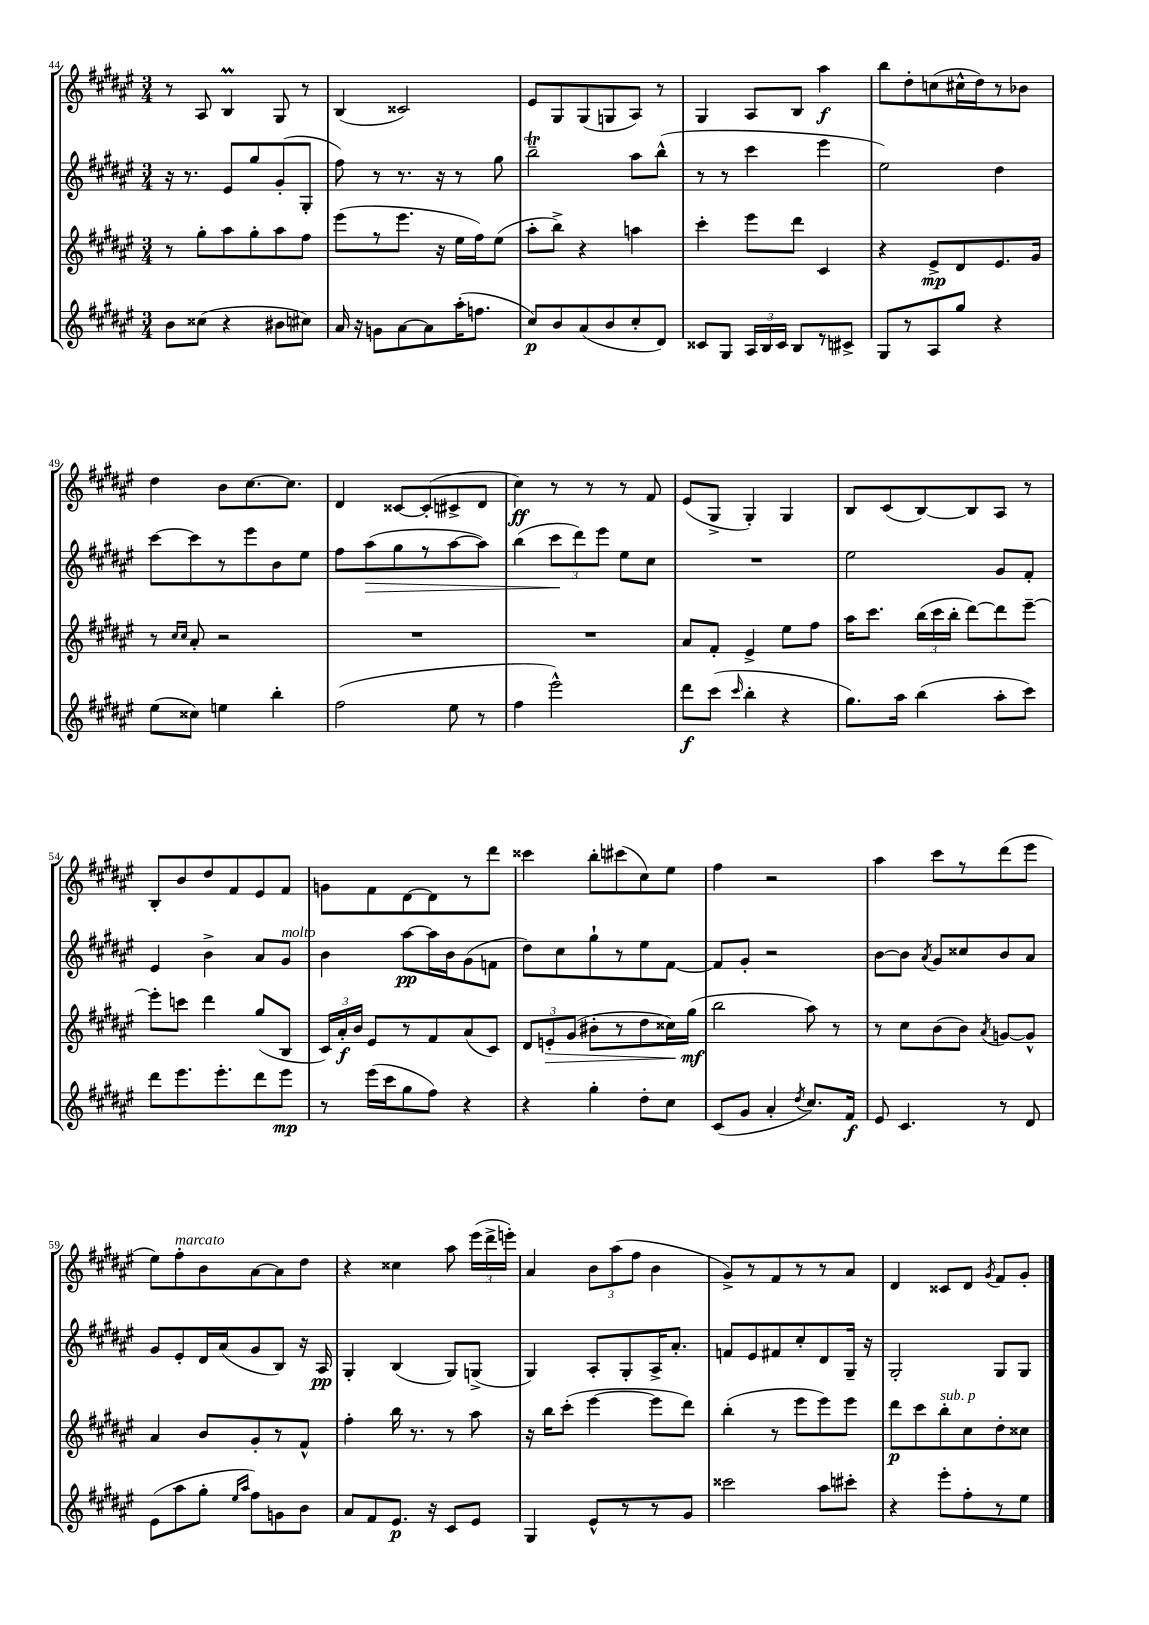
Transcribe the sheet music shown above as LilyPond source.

<<
\new StaffGroup <<
\new Staff = "s0" {
    \clef treble \key fis \major \numericTimeSignature \time 3/4
    \autoBeamOff r8 ais8 b4\prall gis8 r8 |
    b4( cisis'2) |
    eis'8[ gis8 gis8( g8 ais8]) r8 |
    gis4 ais8[ b8] ais''4\f |
    b''8[ dis''8-. c''8( cis''16-^ dis''16) r8 bes'8] |
    dis''4 b'8[ cis''8.~ cis''8.] |
    dis'4 cisis'8[~ cisis'8-.( cis'8-> dis'8] |
    cis''4\ff) r8 r8 r8 fis'8 |
    eis'8[( gis8]-> gis4-.) gis4 |
    b8[ cis'8( b8~) b8 ais8] r8 |
    b8[-. b'8 dis''8 fis'8 eis'8 fis'8] |
    g'8[ fis'8 dis'8~ dis'8 r8 dis'''8] |
    cisis'''4 b''8[-. cis'''8( cis''8) eis''8] |
    fis''4 r2 |
    ais''4 cis'''8[ r8 dis'''8( eis'''8] |
    eis''8[) fis''8-.^\markup { \italic "marcato" } b'8 ais'8~ ais'8 dis''8] |
    r4 cisis''4 ais''8 \tuplet 3/2 { eis'''16[( dis'''16-> e'''16]-.) } |
    ais'4 \tuplet 3/2 { b'8[ ais''8( fis''8] } b'4 |
    gis'8[->) r8 fis'8 r8 r8 ais'8] |
    dis'4 cisis'8[ dis'8] \acciaccatura { gis'8 } fis'8[ gis'8]-. \bar "|." |
}
\new Staff = "s1" {
    \clef treble \key fis \major \numericTimeSignature \time 3/4
    \autoBeamOff r16 r8. eis'8[ gis''8 gis'8-.( gis8]-. |
    fis''8) r8 r8. r16 r8 gis''8 |
    b''2--\trill ais''8[ b''8]-^( |
    r8 r8 cis'''4 eis'''4 |
    eis''2) dis''4 |
    cis'''8[~ cis'''8 r8 eis'''8 b'8 eis''8] |
    fis''8[ ais''8\>( gis''8 r8 ais''8~ ais''8]) |
    b''4( \tuplet 3/2 { cis'''8[\! dis'''8) eis'''8] } eis''8[ cis''8] |
    R2. |
    eis''2 gis'8[ fis'8]-. |
    eis'4 b'4-> ais'8[ gis'8]^\markup { \italic "molto" } |
    b'4 ais''8[~\pp ais''16 b'16 gis'8( f'8] |
    dis''8[) cis''8 gis''8-! r8 eis''8 fis'8]~ |
    fis'8[ gis'8]-. r2 |
    b'8[~ b'8] \acciaccatura { ais'8 } gis'8[ cisis''8 b'8 ais'8] |
    gis'8[ eis'8-. dis'16 ais'16( gis'8 b8]) r16 ais16\pp |
    gis4-. b4( gis8[) g8]->( |
    gis4) ais8[-. gis8-. ais16-> ais'8.]-. |
    f'8[ eis'8 fis'8 cis''8-. dis'8 gis16]-- r16 |
    gis2-. gis8[ gis8] \bar "|." |
}
\new Staff = "s2" {
    \clef treble \key fis \major \numericTimeSignature \time 3/4
    \autoBeamOff r8 gis''8[-. ais''8 gis''8-. ais''8 fis''8] |
    eis'''8[( r8 eis'''8.] r16 eis''16[ fis''16) eis''8]( |
    ais''8[-. b''8]->) r4 a''4 |
    cis'''4-. eis'''8[ dis'''8] cis'4 |
    r4 eis'8[->\mp dis'8 eis'8. gis'16] |
    r8 \grace { cis''16[ cis''16] } ais'8-. r2 |
    R2. |
    R2. |
    ais'8[ fis'8]-. eis'4-> eis''8[ fis''8] |
    ais''16[ cis'''8.] \tuplet 3/2 { b''16[( cis'''16 b''16]-. } dis'''8[~) dis'''8 eis'''8]~-- |
    eis'''8[-. c'''8] dis'''4 gis''8[( b8] |
    \tuplet 3/2 { cis'16[) ais'16-.\f b'16] } eis'8[ r8 fis'8 ais'8( cis'8]) |
    \tuplet 3/2 { dis'8[ e'8-.\> gis'8]( } bis'8[-. r8 dis''8 cisis''16) gis''16]\mf\!( |
    b''2 ais''8) r8 |
    r8 cis''8[ b'8( b'8]) \acciaccatura { ais'8 } g'8[~ g'8]-^ |
    ais'4 b'8[ gis'8-. r8 fis'8]-^ |
    fis''4-. b''16 r8. r8 ais''8 |
    r16 b''16[ cis'''8]-.( eis'''4~ eis'''8[ dis'''8]) |
    b''4-.( r8 eis'''8[ eis'''8) eis'''8] |
    dis'''8[\p cis'''8 b''8-.^\markup { \italic "sub. p" } cis''8 dis''8-. cisis''8] \bar "|." |
}
\new Staff = "s3" {
    \clef treble \key fis \major \numericTimeSignature \time 3/4
    \autoBeamOff b'8[ cisis''8]( r4 bis'8[ cis''8]) |
    ais'16 r16 g'8[ ais'8~ ais'8 ais''16-.( f''8.] |
    cis''8[\p) b'8 ais'8( b'8 cis''8-. dis'8]) |
    cisis'8[ gis8] \tuplet 3/2 { ais16[ b16 cisis'16] } b8[ r8 cis'8]-> |
    gis8[ r8 ais8 gis''8] r4 |
    eis''8[( cisis''8]) e''4 b''4-. |
    fis''2( eis''8 r8 |
    fis''4 eis'''2-^) |
    dis'''8[\f cis'''8]( \grace { cis'''16 } b''4-. r4 |
    gis''8.[) ais''16] b''4( ais''8[-. cis'''8]) |
    dis'''8[ eis'''8. eis'''8.-. dis'''8 eis'''8]\mp |
    r8 eis'''16[( cis'''16 gis''8 fis''8]) r4 |
    r4 gis''4-. dis''8[-. cis''8] |
    cis'8[( gis'8] ais'4-. \acciaccatura { dis''8 } cis''8.[) fis'16]\f |
    eis'8 cis'4. r8 dis'8 |
    eis'8[( ais''8 gis''8]-. \grace { eis''16[ ais''16] } fis''8[) g'8 b'8] |
    ais'8[ fis'8 eis'8.]\p r16 cis'8[ eis'8] |
    gis4 eis'8[-^ r8 r8 gis'8] |
    cisis'''2 ais''8[ cis'''8]-. |
    r4 eis'''8[-. fis''8-. r8 eis''8] \bar "|." |
}
>>
>>
\layout { \context { \Score currentBarNumber = #44 } }
